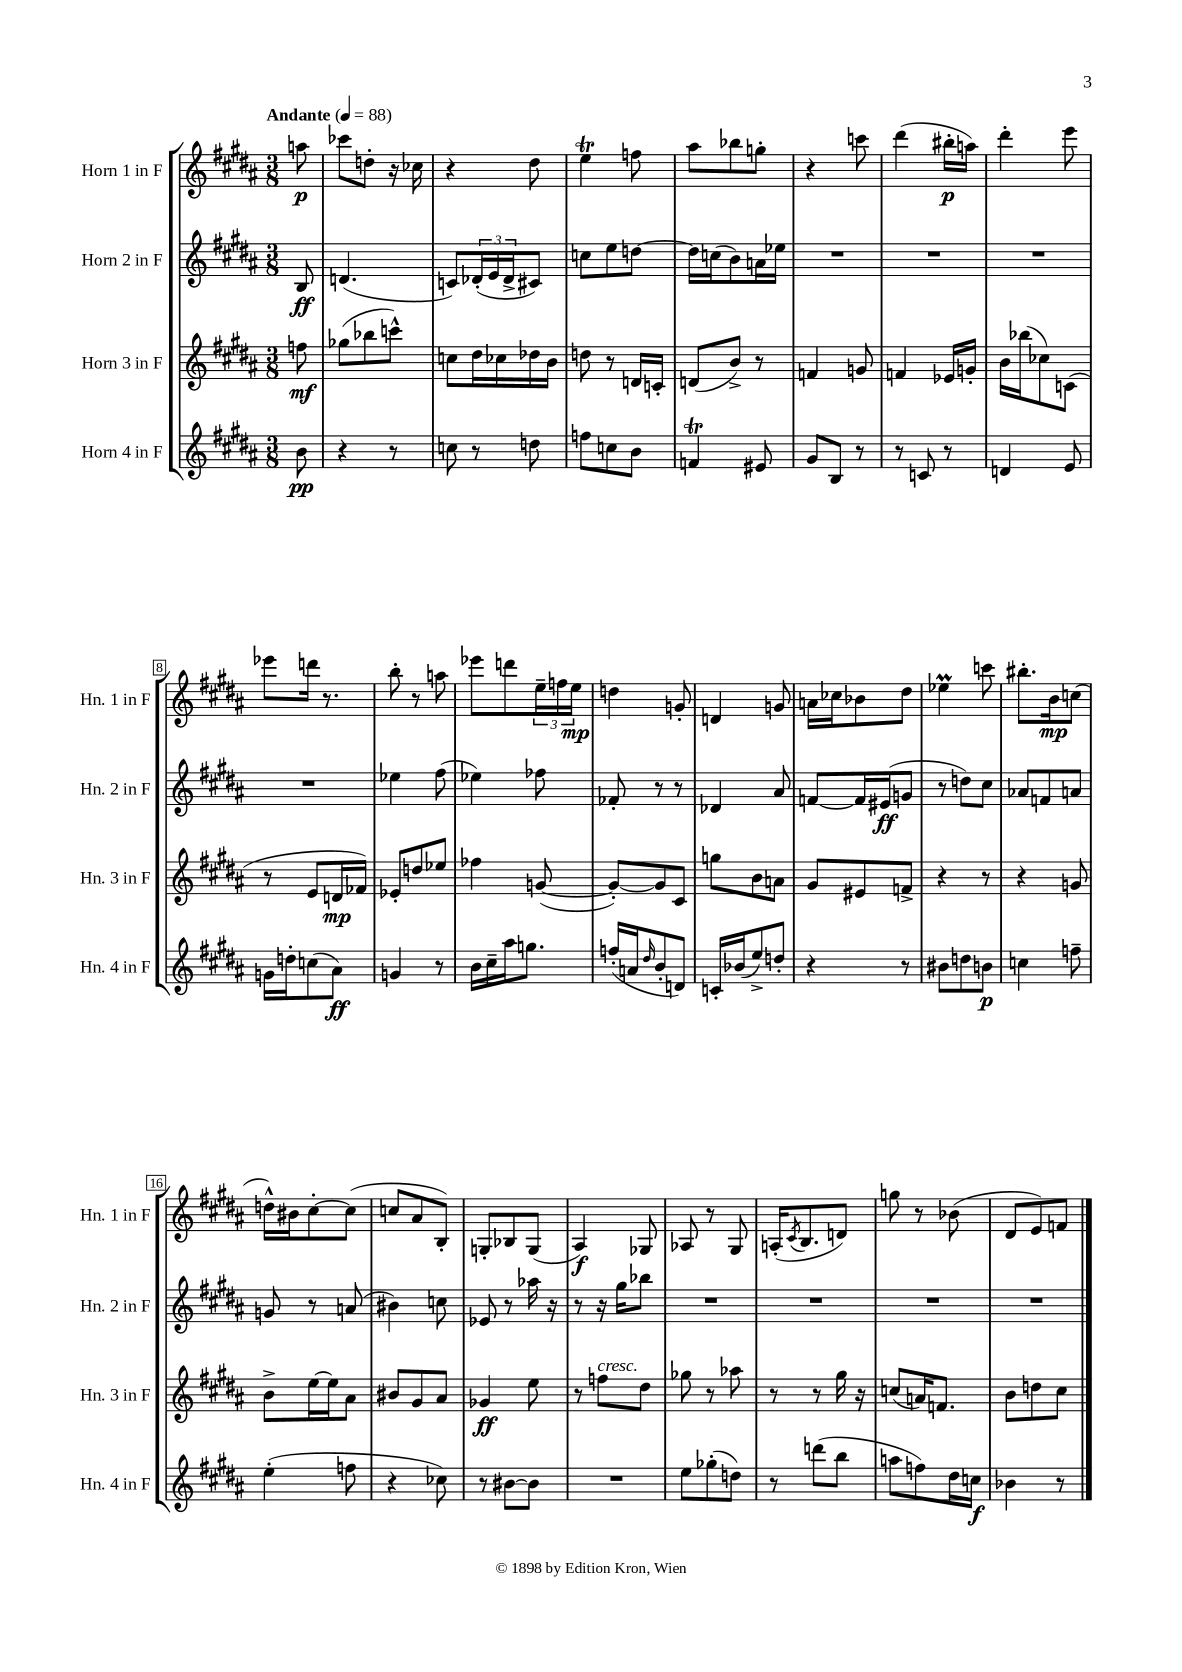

**kern	**kern	**kern	**kern
*staff4	*staff3	*staff2	*staff1
*clefG2	*clefG2	*clefG2	*clefG2
*k[f#c#g#d#a#]	*k[f#c#g#d#a#]	*k[f#c#g#d#a#]	*k[f#c#g#d#a#]
*M3/8	*M3/8	*M3/8	*M3/8
*MM88	*MM88	*MM88	*MM88
8b	8ff	8B	8aa
=	=	=	=
4r	(8gg-	(4.d	8ccc-
.	8bb-	.	8dd'
8r	8ccc^^)	.	16r
.	.	.	16cc-
=	=	=	=
8cc	8cc	8c)	4r
8r	16dd#	(24d-'	.
.	.	24e	.
.	16cc-	.	.
.	.	24d-^	.
8dd	16dd-	8c#)	8dd#
.	16b	.	.
=	=	=	=
8ff	8dd	8cc	4ee
8cc	8r	8ee	.
8b	16d	[8dd	8ff
.	16c'	.	.
=	=	=	=
4f	(8d	16dd]	8aa#
.	.	(16cc	.
.	8b^)	8b)	8bb-
8e#	8r	16a	8gg'
.	.	16ee-	.
=	=	=	=
8g#	4f	4.r	4r
8B	.	.	.
8r	8g	.	8ccc
=	=	=	=
8r	4f	4.r	(4ddd#
8c	.	.	.
8r	16e-	.	16bb#'
.	16g'	.	16aa)
=	=	=	=
4d	16b	4.r	4ddd#'
.	(16bb-	.	.
.	8cc-)	.	.
8e	(8c	.	8eee
=	=	=	=
16g	8r	4.r	8eee-
16dd'	.	.	.
(8cc	8e	.	16ddd
.	.	.	8.r
8a#)	16d	.	.
.	16f-)	.	.
=	=	=	=
4g	8e-'	4ee-	8bb'
.	8dd	.	8r
8r	8ee-	(8ff#	8aa
=	=	=	=
16b	4ff-	4ee-)	8eee-
16cc#~	.	.	.
16aa#	.	.	8ddd
8.gg	.	.	.
.	([8g	8ff-	24ee~
.	.	.	24ff
.	.	.	24ee
=	=	=	=
(16ff'	8g'_)	8f-'	4dd
16a	.	.	.
16qqdd#	.	.	.
8b'	8g]	8r	.
8d)	8c#	8r	8g'
=	=	=	=
16c'	8gg	4d-	4d
(16b-	.	.	.
8ee^)	8b	.	.
8dd'	8a	8a#	8g
=	=	=	=
4r	8g#	[8f	16a
.	.	.	16cc-
.	8e#	16f]	8b-
.	.	(16e#	.
8r	8f^	8g	8dd#
=	=	=	=
8b#	4r	8r	4ee-
8dd	.	8dd)	.
8b	8r	8cc#	8ccc
=	=	=	=
4cc	4r	8a-	8.bb#'
.	.	8f	.
.	.	.	16b
8ff~	8g	8a	(8cc
=	=	=	=
(4ee'	8b^	8g	16dd^^)
.	.	.	16b#
.	[16ee	8r	[8cc#'
.	16ee]	.	.
8ff	8a#	(8a	(8cc#]
=	=	=	=
4r	8b#	4b#)	8cc
.	8g#	.	8a#
8cc-)	8a#	8cc	8B')
=	=	=	=
8r	4g-	8e-	8G'
[8b#	.	8r	8B-
8b#]	8ee	16aa-	(8G
.	.	16r	.
=	=	=	=
4.r	8r	8r	4A#)
.	8ff	16r	.
.	.	16gg#	.
.	8dd#	8bb-	8G-
=	=	=	=
8ee	8gg-	4.r	8A-
(8gg-'	8r	.	8r
8dd)	8aa-	.	8G#
=	=	=	=
8r	8r	4.r	(16A'
.	.	.	8qc#
.	.	.	8.B
(8ddd	8r	.	.
8bb	16gg#	.	8d)
.	16r	.	.
=	=	=	=
8aa	(8cc	4.r	8gg
8ff)	16a)	.	8r
.	8.f	.	.
16dd#	.	.	(8b-
16cc	.	.	.
=	=	=	=
4b-	8b	4.r	8d#
.	8dd	.	8e)
8r	8cc#	.	8f
==	==	==	==
*-	*-	*-	*-
